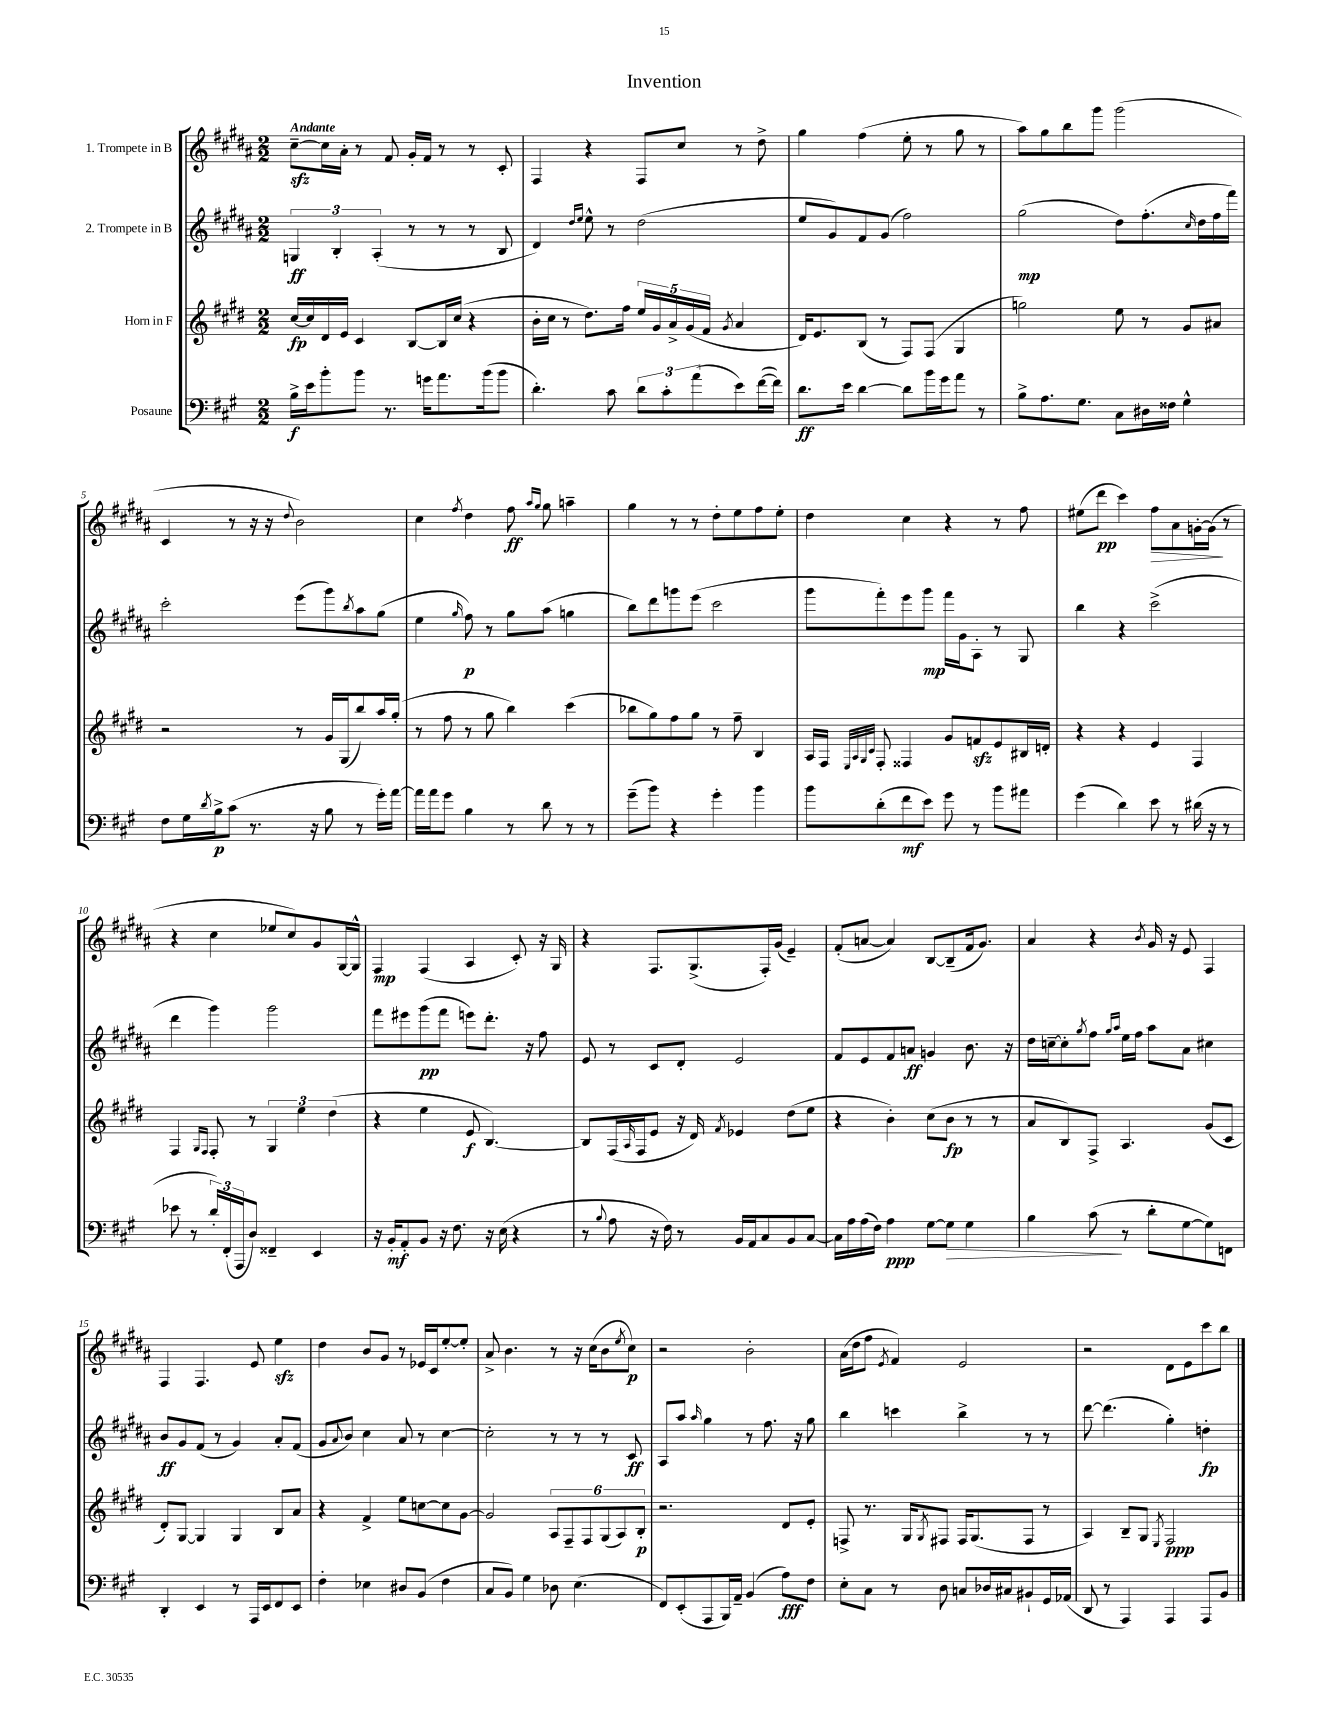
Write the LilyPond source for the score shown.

\header { title = "Invention" }
<<
\new StaffGroup <<
\new Staff = "s0" \with { instrumentName = "1. Trompete in B" } {
    \clef treble \key b \major \numericTimeSignature \time 2/2 \tempo "Andante"
    cis''8~--\sfz cis''16 ais'16-. r8 fis'8 gis'16-. fis'16 r8 r8 cis'8-. |
    fis4 r4 fis8 cis''8 r8 dis''8-> |
    gis''4 fis''4( e''8-. r8 gis''8 r8 |
    ais''8) gis''8 b''8 gis'''8 gis'''2( |
    cis'4 r8 r16 r16 \appoggiatura { dis''8 } b'2) |
    cis''4 \acciaccatura { fis''8 } dis''4 fis''8\ff \grace { ais''16 gis''16 } gis''8 a''4-- |
    gis''4 r8 r8 dis''8-. e''8 fis''8 e''8-. |
    dis''4 cis''4 r4 r8 fis''8 |
    eis''8( dis'''8\pp cis'''4) fis''8\> ais'8 g'16~-. g'16\!( r8 |
    r4 cis''4 ees''8 cis''8) gis'8 gis16~ gis16-^ |
    fis4\mp fis4( ais4 cis'8-.) r16 gis16 |
    r4 fis8. gis8.->( fis16-.) gis'16( e'4--) |
    fis'8-.( a'8~ a'4) b8~ b8--( fis'16 gis'8.) |
    ais'4 r4 \acciaccatura { b'8 } gis'16 r16 e'8 fis4 |
    fis4 fis4. e'8 e''4\sfz |
    dis''4 b'8 gis'8 r8 ees'16 cis'16 e''8~-. e''8-. |
    ais'8-> b'4. r8 r16 cis''16( b'8 \acciaccatura { e''8 } cis''8\p) |
    r2 b'2-. |
    ais'16( dis''16 fis''8 \acciaccatura { e'8 } fis'4) e'2 |
    r2 dis'8 e'8 cis'''8 b''8 \bar "|." |
}
\new Staff = "s1" \with { instrumentName = "2. Trompete in B" } {
    \clef treble \key b \major \numericTimeSignature \time 2/2
    \tuplet 3/2 { g4\ff b4-. ais4-.( } r8 r8 r8 b8 |
    dis'4) \grace { dis''16 e''16 } e''8-^ r8 dis''2( |
    e''8 gis'8) fis'8 gis'8( fis''2) |
    gis''2\mp( dis''8) fis''8.-.( \grace { cis''16 } dis''16 fis''16 fis'''16) |
    cis'''2-. e'''8( gis'''8) \acciaccatura { b''8 } ais''8 gis''8( |
    e''4 \grace { gis''16 } fis''8\p) r8 gis''8 ais''8( g''4 |
    b''8) dis'''8 g'''8 e'''8( cis'''2 |
    gis'''8 fis'''8-.) e'''8 gis'''8\mp fis'''16 gis'16 ais8-. r8 gis8 |
    b''4 r4 cis'''2->( |
    dis'''4 gis'''4) gis'''2 |
    fis'''8 eis'''8 gis'''8\pp( fis'''8 e'''8) dis'''8.-. r16 fis''8 |
    e'8 r8 cis'8 dis'8-. e'2 |
    fis'8 e'8 fis'8 a'8\ff g'4 b'8. r16 |
    dis''16 c''16~-- c''8-. \acciaccatura { gis''8 } fis''8 \grace { gis''16 ais''16 } e''16 fis''16 ais''8 ais'8 cis''4 |
    b'8\ff gis'8 fis'8( r8 gis'4) ais'8-. fis'8( |
    gis'8 \appoggiatura { ais'8 } b'8) cis''4 ais'8 r8 cis''4~ |
    cis''2-. r8 r8 r8 cis'8\ff |
    ais8 ais''8 \grace { ais''16 } gis''4 r8 fis''8. r16 gis''8 |
    b''4 c'''4 b''4-> r8 r8 |
    dis'''8~ dis'''4.( gis''4-.) d''4-.\fp \bar "|." |
}
\new Staff = "s2" \with { instrumentName = "Horn in F" } {
    \clef treble \key e \major \numericTimeSignature \time 2/2
    cis''16~\fp cis''16 dis'16 e'16 cis'4 b8~ b16 cis''16( r4 |
    b'16-. cis''16 r8 dis''8.) fis''16 \tuplet 5/4 { e''16 gis'16 a'16-> gis'16( fis'16 } \acciaccatura { gis'8 } a'4 |
    dis'16) e'8. b8( r8 fis8) fis8( gis4 |
    g''2) e''8 r8 gis'8 ais'8 |
    r2 r8 gis'16 gis16( b''8) a''16 gis''16-.( |
    r8 fis''8 r8 gis''8 b''4) cis'''4( |
    bes''8 gis''8) fis''8 gis''8 r8 fis''8-- b4 |
    a16 fis16 \grace { e32 a32 gis32 cis'32 } fis8-. fisis4 gis'8 f'8\sfz e'8 bis16 d'16-. |
    r4 r4 e'4 fis4 |
    fis4 \grace { gis16 fis16 } fis8-. r8 \tuplet 3/2 { gis4 e''4 dis''4( } |
    r4 e''4 e'8\f b4.~) |
    b8 fis16( \grace { a16 } fis16 e'8 r16 dis'16) \acciaccatura { fis'8 } ees'4 dis''8( e''8 |
    r4 b'4-.) cis''8( b'8\fp r8 r8 |
    a'8 b8) fis8-> a4. gis'8( cis'8 |
    dis'8-.) gis8~ gis4 gis4 b8 a'8 |
    r4 fis'4-> e''8 c''8~ c''8 gis'8~ |
    gis'2 \tuplet 6/4 { a8 fis8-- fis8 gis8( a8) b8-.\p } |
    r2. dis'8 e'8-. |
    f8-> r8. gis16 \acciaccatura { gis8 } fis8 fis16 gis8.( fis8 r8 |
    a4) b8-- gis8 \acciaccatura { e8 } fis2\ppp \bar "|." |
}
\new Staff = "s3" \with { instrumentName = "Posaune" } {
    \clef bass \key a \major \numericTimeSignature \time 2/2
    b16->\f e'16 b'8-. b'8 r8. g'16 a'8. b'16( b'8 |
    d'4.-.) cis'8 \tuplet 3/2 { d'8 cis'8-. a'8( } e'8) fis'16~( fis'16) |
    d'8.\ff e'16 d'4~ d'8 b'16 gis'16 a'8 r8 |
    b8-> a8. gis8. cis8 dis16 fisis16 gis4-^ |
    fis8 gis16 \acciaccatura { d'8 } b16->\p cis'8( r8. r16 b8 r8 gis'16-.) a'16~ |
    a'16 a'16 gis'8 b4 r8 d'8 r8 r8 |
    gis'8--( b'8) r4 gis'4-. b'4 |
    b'8 d'8-.( fis'8\mf e'8) gis'8 r8 b'8 ais'8 |
    gis'4( d'4) e'8 r8 dis'16( r16 r8 |
    ees'8 r8 \tuplet 3/2 { d'16-.) fis,16-.( a,,16 } d8) fisis,4-- e,4 |
    r16 b,16-.\mf a,8-. b,8 r16 fis8. r16 e16( r4 |
    r8 \appoggiatura { b8 } a8 r16 fis16) r8 b,16 a,16 cis8 b,8 cis8~ |
    cis16 a16 a16( fis16) a4\ppp gis8~ gis8\> gis4 |
    b4 cis'8\!( r8 d'8-. gis8~ gis8) f,8 |
    d,4-. e,4 r8 a,,16 e,16 fis,8 e,8 |
    fis4-. ees4 dis8 b,8( fis4 |
    cis8 b,8) gis4 des8 e4.( |
    fis,8) e,8-.( a,,8 b,,16) a,16-- b,4( a8\fff) fis8 |
    e8-. cis8 r8 d8 c8 des16 cis16 bis,8-! gis,16 aes,16( |
    d,8 r8 a,,4) a,,4 a,,8 b,8 \bar "|." |
}
>>
>>
